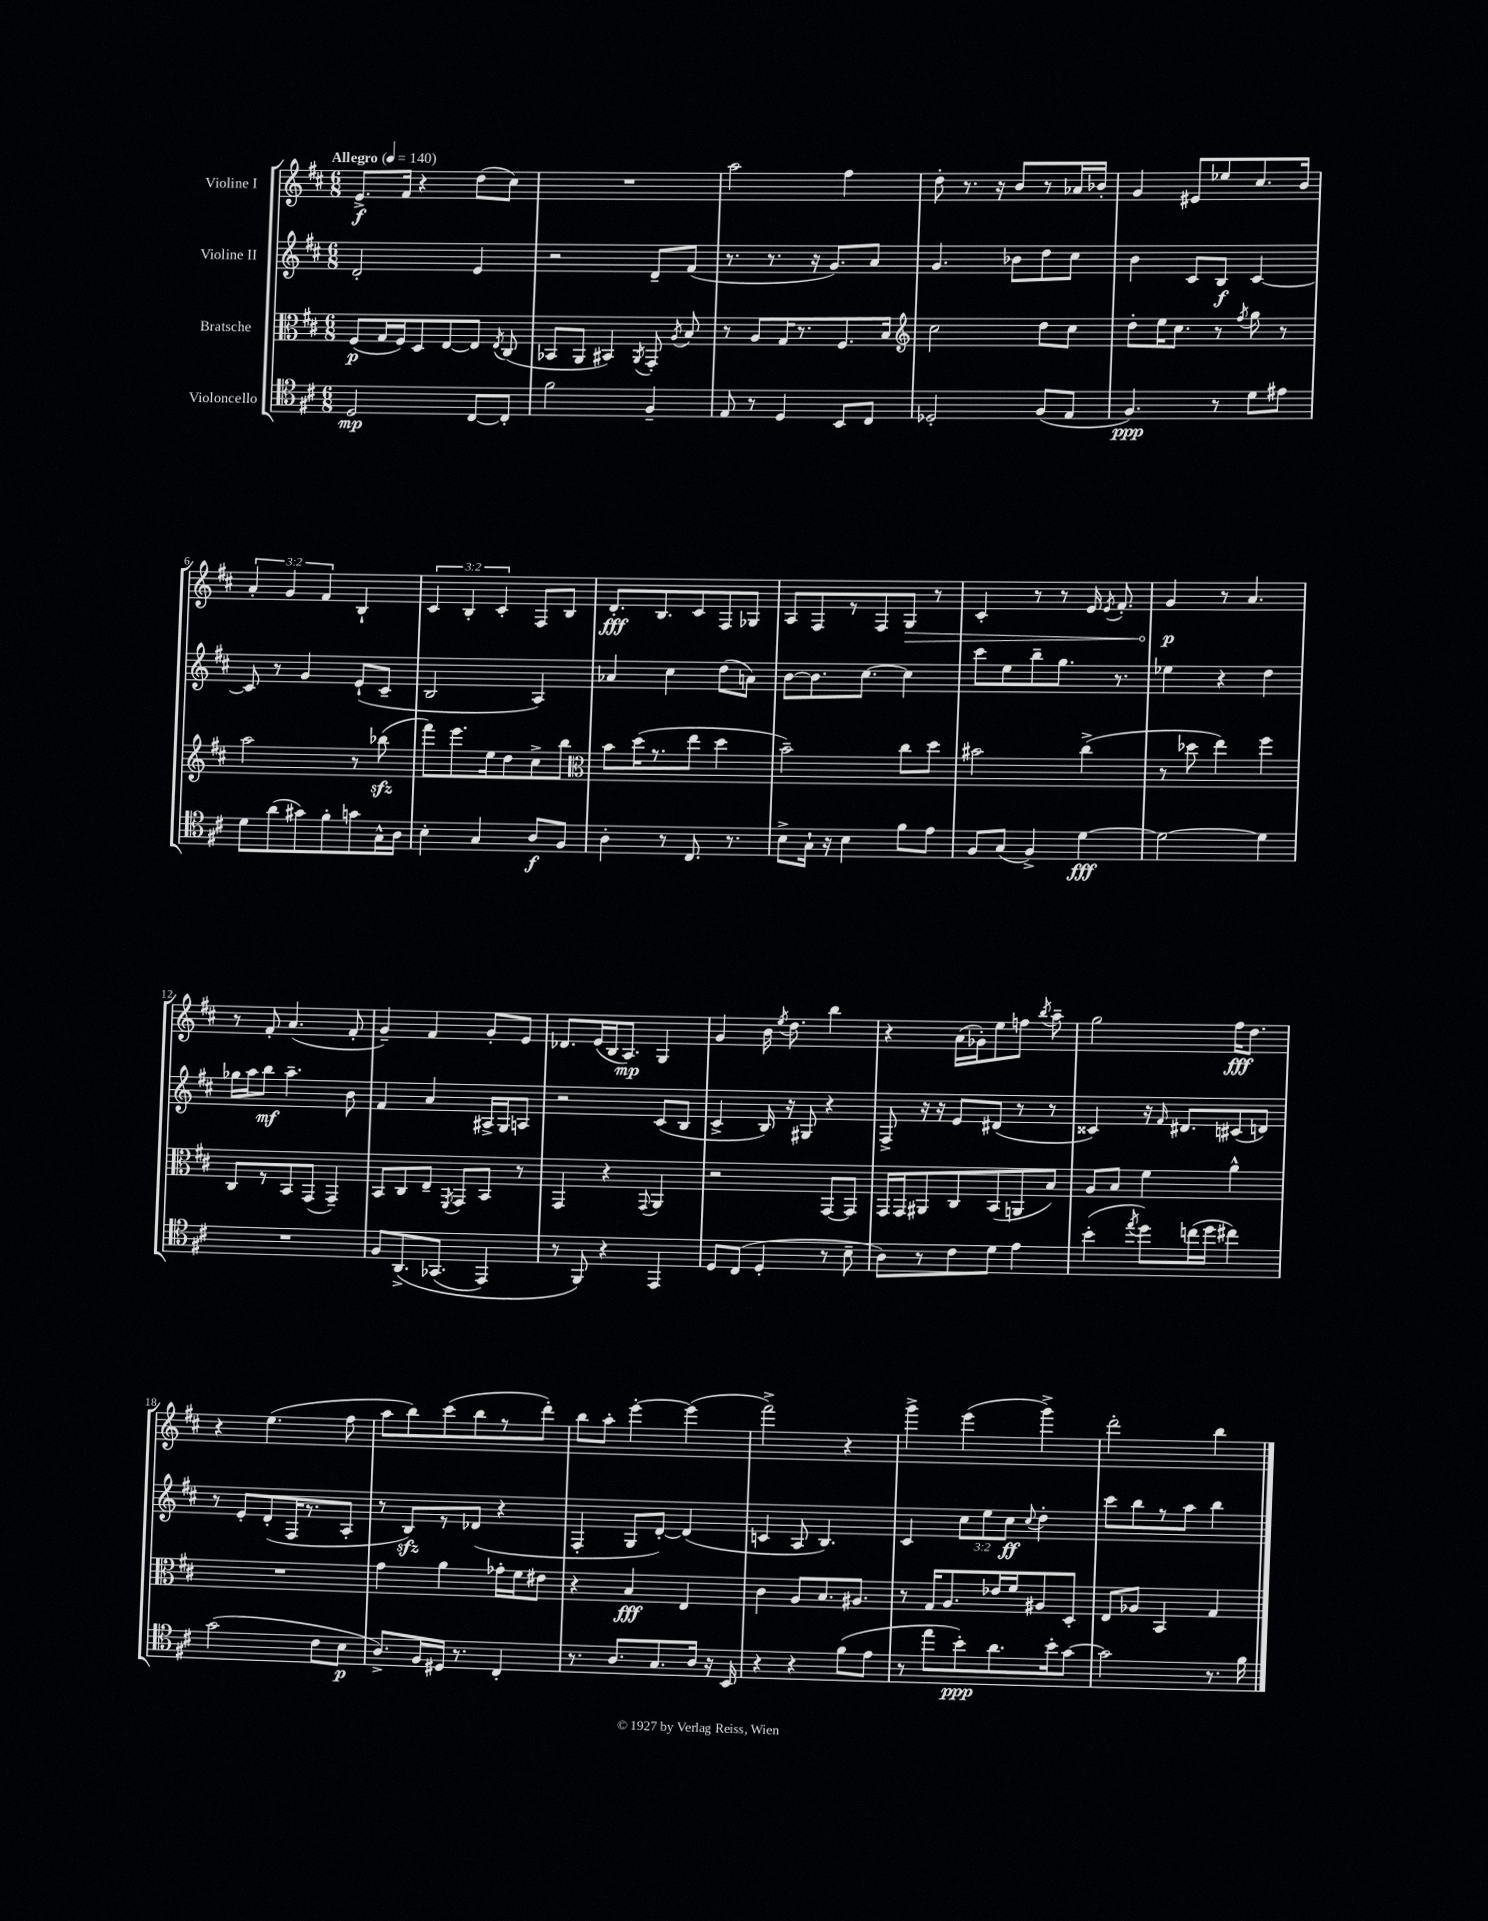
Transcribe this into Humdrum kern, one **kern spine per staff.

**kern	**dynam	**kern	**dynam	**kern	**dynam	**kern	**dynam
*part4	*part4	*part3	*part3	*part2	*part2	*part1	*part1
*staff4	*staff4	*staff3	*staff3	*staff2	*staff2	*staff1	*staff1
*I"Violoncello	*	*I"Bratsche	*	*I"Violine II	*	*I"Violine I	*
*clefC4	*	*clefC3	*	*clefG2	*	*clefG2	*
*k[f#c#]	*	*k[f#c#]	*	*k[f#c#]	*	*k[f#c#]	*
*M6/8	*	*M6/8	*	*M6/8	*	*M6/8	*
*MM140	*	*MM140	*	*MM140	*	*MM140	*
=1	=1	=1	=1	=1	=1	=1	=1
!	!	!	!	!	!	!LO:TX:a:B:t=Allegro	!
2D/	mp	(8F#/L	p	2d'/	.	8.e^/L	f
.	.	16G/L	.	.	.	.	.
.	.	16F#/J)	.	.	.	16f#/Jk	.
.	.	8D/	.	.	.	4r	.
.	.	[8E/	.	.	.	.	.
[8C#/L	.	8E/J]	.	4e/	.	(8dd\L	.
.	.	8qE/	.	.	.	.	.
8C#'/J]	.	(8C#/	.	.	.	8cc#\J)	.
=2	=2	=2	=2	=2	=2	=2	=2
2f#\	.	8BB-X/L	.	2r	.	2.r	.
.	.	8AA/J	.	.	.	.	.
.	.	4BB#X/)	.	.	.	.	.
.	.	8qAA/	.	.	.	.	.
4F#~/	.	8GG'/	.	8d~/L	.	.	.
.	.	8qA/	.	.	.	.	.
.	.	8B/	.	(8f#/J	.	.	.
=3	=3	=3	=3	=3	=3	=3	=3
8E/	.	8r	.	8.r	.	2aa\	.
8r	.	8A/L	.	.	.	.	.
.	.	.	.	8.r	.	.	.
4D/	.	16G/K	.	.	.	.	.
.	.	8.r	.	.	.	.	.
.	.	.	.	16r	.	.	.
.	.	.	.	8.g/L)	.	.	.
8BB/L	.	8.F#/	.	.	.	4ff#\	.
8C#/J	.	.	.	8a/J	.	.	.
.	.	16B/Jk	.	.	.	.	.
=4	=4	=4	=4	=4	=4	=4	=4
*	*	*clefG2	*	*	*	*	*
2D-X'/	.	2cc#\	.	4.g/	.	8dd'\	.
.	.	.	.	.	.	8.r	.
.	.	.	.	.	.	16r	.
.	.	.	.	8b-X\L	.	8b/L	.
(8F#/L	.	8dd\L	.	8dd\	.	8r	.
8E/J	.	8cc#\J	.	8cc#\J	.	16a-X/L	.
.	.	.	.	.	.	16b-X'/JJ	.
=5	=5	=5	=5	=5	=5	=5	=5
4.F#/)	ppp	8dd'\L	.	4b\	.	4g/	.
.	.	16ee\K	.	.	.	.	.
.	.	8.cc#\J	.	.	.	.	.
.	.	.	.	8c#/L	.	8e#X/L	.
8r	.	8r	.	8B/J	f	8ee-X/	.
.	.	8qff#/	.	.	.	.	.
8d\L	.	8gg\	.	[4c#/	.	8.cc#/	.
8e#X\J	.	8r	.	.	.	.	.
.	.	.	.	.	.	16b/Jk	.
!!LO:LB:g=z
=6	=6	=6	=6	=6	=6	=6	=6
8d\L	.	2aa\	.	8c#/]	.	6a'/	.
(8a\	.	.	.	8r	.	.	.
.	.	.	.	.	.	6g/	.
8g#X\)	.	.	.	4g/	.	.	.
.	.	.	.	.	.	6f#/	.
8f#'\	.	.	.	.	.	.	.
8gn\	.	8r	.	(8e`/L	.	4B`/	.
16G^^\L	.	(8bb-Xzz\	.	8c#~/J	.	.	.
16A\JJ	.	.	.	.	.	.	.
=7	=7	=7	=7	=7	=7	=7	=7
4B'\	.	8fff#\L)	.	2B/	.	6c#/	.
.	.	8.eee\	.	.	.	.	.
.	.	.	.	.	.	6B'/	.
4G/	.	.	.	.	.	.	.
.	.	16ee\k	.	.	.	.	.
.	.	.	.	.	.	6c#'/	.
.	.	8dd\	.	.	.	.	.
8A/L	f	8cc#^\	.	4A/)	.	8F#/L	.
8F#/J	.	8bb\J	.	.	.	8B/J	.
=8	=8	=8	=8	=8	=8	=8	=8
*	*	*clefC3	*	*	*	*	*
4A'\	.	8b\L	.	4a-X/	.	8.d'/L	fff
.	.	(16dd\K	.	.	.	.	.
.	.	8.r	.	.	.	8.B/	.
8r	.	.	.	4cc#\	.	.	.
8.C#/	.	8ee\J	.	.	.	8c#/	.
.	.	4dd\	.	(8dd\L	.	8F#/	.
8.r	.	.	.	.	.	.	.
.	.	.	.	8an\J)	.	8G-X/J	.
=9	=9	=9	=9	=9	=9	=9	=9
8B^\L	.	2b~\)	.	[8b\L	.	8A/L	.
16G`\Jk	.	.	.	8.b\]	.	8F#/	.
16r	.	.	.	.	.	.	.
4B\	.	.	.	.	.	8r	.
.	.	.	.	[8.cc#\J	.	.	.
.	.	.	.	.	.	8F#/	.
!	!	!	!	!	!	!	!LO:HP:b
8f#\L	.	8cc#\L	.	4cc#\]	.	8G/J	>
8e\J	.	8dd\J	.	.	.	8r	.
=10	=10	=10	=10	=10	=10	=10	=10
8F#/L	.	2b#X\	.	8ccc#\L	.	4c#'/	.
(8G/J	.	.	.	8ee\	.	.	.
4F#^/)	.	.	.	8bb~\	.	8r	.
.	.	.	.	8.gg\J	.	8r	.
[4d\	fff	(4cc#^\	.	.	.	16e/	.
.	.	.	.	.	.	8qe/	.
.	.	.	.	8.r	.	8.f#'/	.
=11	=11	=11	=11	=11	=11	=11	=11
2d\_	.	8r	.	4ee-X\	.	4g/	p
.	.	8dd-X\	.	.	.	.	.
.	.	4ee\)	.	4r	.	8r	]
.	.	.	.	.	.	4.a/	.
4d\]	.	4ff#\	.	4dd\	.	.	.
!!LO:LB:g=z
=12	=12	=12	=12	=12	=12	=12	=12
2.r	.	8C#/L	.	16gg-X\LL	.	8r	.
.	.	.	.	16aa\J	.	.	.
.	.	8r	.	8bb\J	mf	8f#'/	.
.	.	8BB/	.	4.aa~\	.	(4.a/	.
.	.	(8GG/J	.	.	.	.	.
.	.	4GG~/)	.	.	.	.	.
.	.	.	.	8b\	.	8f#'/	.
=13	=13	=13	=13	=13	=13	=13	=13
8F#/L	.	8BB/L	.	4f#/	.	4g~/)	.
(8.AA^/	.	8C#/	.	.	.	.	.
.	.	8E~/J	.	4a/	.	4f#/	.
(8.GG-X/J	.	.	.	.	.	.	.
.	.	8qFF#/	.	.	.	.	.
.	.	8GG/L	.	.	.	.	.
4EE/)	.	8BB/J	.	16A#X^/LL	.	8g'/L	.
.	.	.	.	16G/J	.	.	.
.	.	8r	.	8An/J	.	8e/J	.
=14	=14	=14	=14	=14	=14	=14	=14
8r	.	4GG/	.	2r	.	8.d-X/L	.
8FF#/)	.	.	.	.	.	.	.
.	.	.	.	.	.	(16e/L	.
4r	.	4r	.	.	.	16B/J	.
.	.	.	.	.	.	8.A/J)	mp
.	.	8qqGG/	.	.	.	.	.
4EE/	.	4AA/	.	(8c#/L	.	4G/	.
.	.	.	.	8B/J	.	.	.
=15	=15	=15	=15	=15	=15	=15	=15
8D/L	.	2r	.	4c#^/	.	4g/	.
(8C#/J	.	.	.	.	.	.	.
4D'/	.	.	.	16B/)	.	16b\	.
.	.	.	.	.	.	8qee/	.
.	.	.	.	16r	.	8.dd\	.
.	.	.	.	8G#X/	.	.	.
8r	.	[8GG/L	.	4r	.	4bb\	.
8B~\	.	8GG/J]	.	.	.	.	.
=16	=16	=16	=16	=16	=16	=16	=16
8A\L)	.	16GG/LL	.	8F#^/	.	4r	.
.	.	16GG/J	.	.	.	.	.
8r	.	8AA#X/	.	16r	.	.	.
.	.	.	.	16r	.	.	.
8c#\	.	8C#/	.	8e/L	.	(16a\LL	.
.	.	.	.	.	.	16g-X'\J)	.
8d\J	.	(8BB/	.	(8d#X/J	.	8ee\	.
4e\	.	8AAn/	.	8r	.	8ffn\J	.
.	.	.	.	.	.	8qbb/	.
.	.	8B/J)	.	8r	.	8aa~\	.
=17	=17	=17	=17	=17	=17	=17	=17
(4b'\	.	8A/L	.	4c##X/)	.	2gg\	.
.	.	8B/J	.	.	.	.	.
8qee/	.	.	.	.	.	.	.
8dd\L)	.	4f#\	.	16r	.	.	.
.	.	.	.	16qqf#/	.	.	.
.	.	.	.	8.d#X/L	.	.	.
(16ccn\L	.	.	.	.	.	.	.
16dd\JJ	.	.	.	.	.	.	.
4cc#X\)	.	4a^^\	.	(8c#X/	.	16ff#\KL	fff
.	.	.	.	.	.	8.dd\J	.
.	.	.	.	8dn/J)	.	.	.
!!LO:LB:g=z
=18	=18	=18	=18	=18	=18	=18	=18
(2g\	.	2.r	.	8r	.	4r	.
.	.	.	.	8e'/L	.	.	.
.	.	.	.	(8d'/	.	(4.ee\	.
.	.	.	.	16F#/K	.	.	.
.	.	.	.	8.r	.	.	.
8c#\L	.	.	.	.	.	.	.
8B\J	p	.	.	8A'/J	.	8ff#\	.
=19	=19	=19	=19	=19	=19	=19	=19
8.A^/L)	.	4g\	.	8r	.	8aa\L	.
.	.	.	.	8Bzz/L)	.	8bb\)	.
16F#/L	.	.	.	.	.	.	.
16D#X/JJ	.	4a\	.	8r	.	(8ccc#\	.
8.r	.	.	.	.	.	.	.
.	.	.	.	(8d-X/J	.	8bb\	.
4C#'/	.	16g-X'\LL	.	4r	.	8r	.
.	.	16f#\J	.	.	.	.	.
.	.	8e#X\J	.	.	.	8ddd'\J)	.
=20	=20	=20	=20	=20	=20	=20	=20
8.r	.	4r	.	4F#'/	.	8bb\L	.
.	.	.	.	.	.	8aa'\J	.
8.A/L	.	.	.	.	.	.	.
.	.	4B/	fff	8G/L	.	[4eee'\	.
8.G/	.	.	.	[8d'/J)	.	.	.
.	.	4E/	.	(4d/]	.	(4eee\]	.
16A/Jk	.	.	.	.	.	.	.
16r	.	.	.	.	.	.	.
16BB/	.	.	.	.	.	.	.
=21	=21	=21	=21	=21	=21	=21	=21
4r	.	4c#\	.	4cn/	.	2fff#^\)	.
4r	.	8A/L	.	8A/	.	.	.
.	.	8.B/	.	4.B/)	.	.	.
(8f#\L	.	.	.	.	.	4r	.
.	.	8.A#X/J	.	.	.	.	.
8e\J	.	.	.	.	.	.	.
=22	=22	=22	=22	=22	=22	=22	=22
8r	.	8r	.	4c#/	.	4ggg^\	.
8ee\L	.	16G/KL	.	.	.	.	.
.	.	8.A/	.	.	.	.	.
8b'\)	ppp	.	.	12cc#\L	.	(4eee\	.
.	.	.	.	12ee\	.	.	.
8.a\	.	16e-X/L	.	.	.	.	.
.	.	.	.	12cc#\J	ff	.	.
.	.	16f#/J	.	.	.	.	.
.	.	.	.	8qqcc#/	.	.	.
.	.	8A#X/	.	4dd'\	.	4ggg^\)	.
16b'\k	.	.	.	.	.	.	.
[8g\J	.	8D'/J	.	.	.	.	.
=23	=23	=23	=23	=23	=23	=23	=23
2g\]	.	8E/L	.	8ccc#\L	.	2ddd'\	.
.	.	8A-X/J	.	8bb\	.	.	.
.	.	4BB/	.	8r	.	.	.
.	.	.	.	8aa\J	.	.	.
8.r	.	4G/	.	4bb\	.	4bb\	.
16f#\	.	.	.	.	.	.	.
==	==	==	==	==	==	==	==
*-	*-	*-	*-	*-	*-	*-	*-
